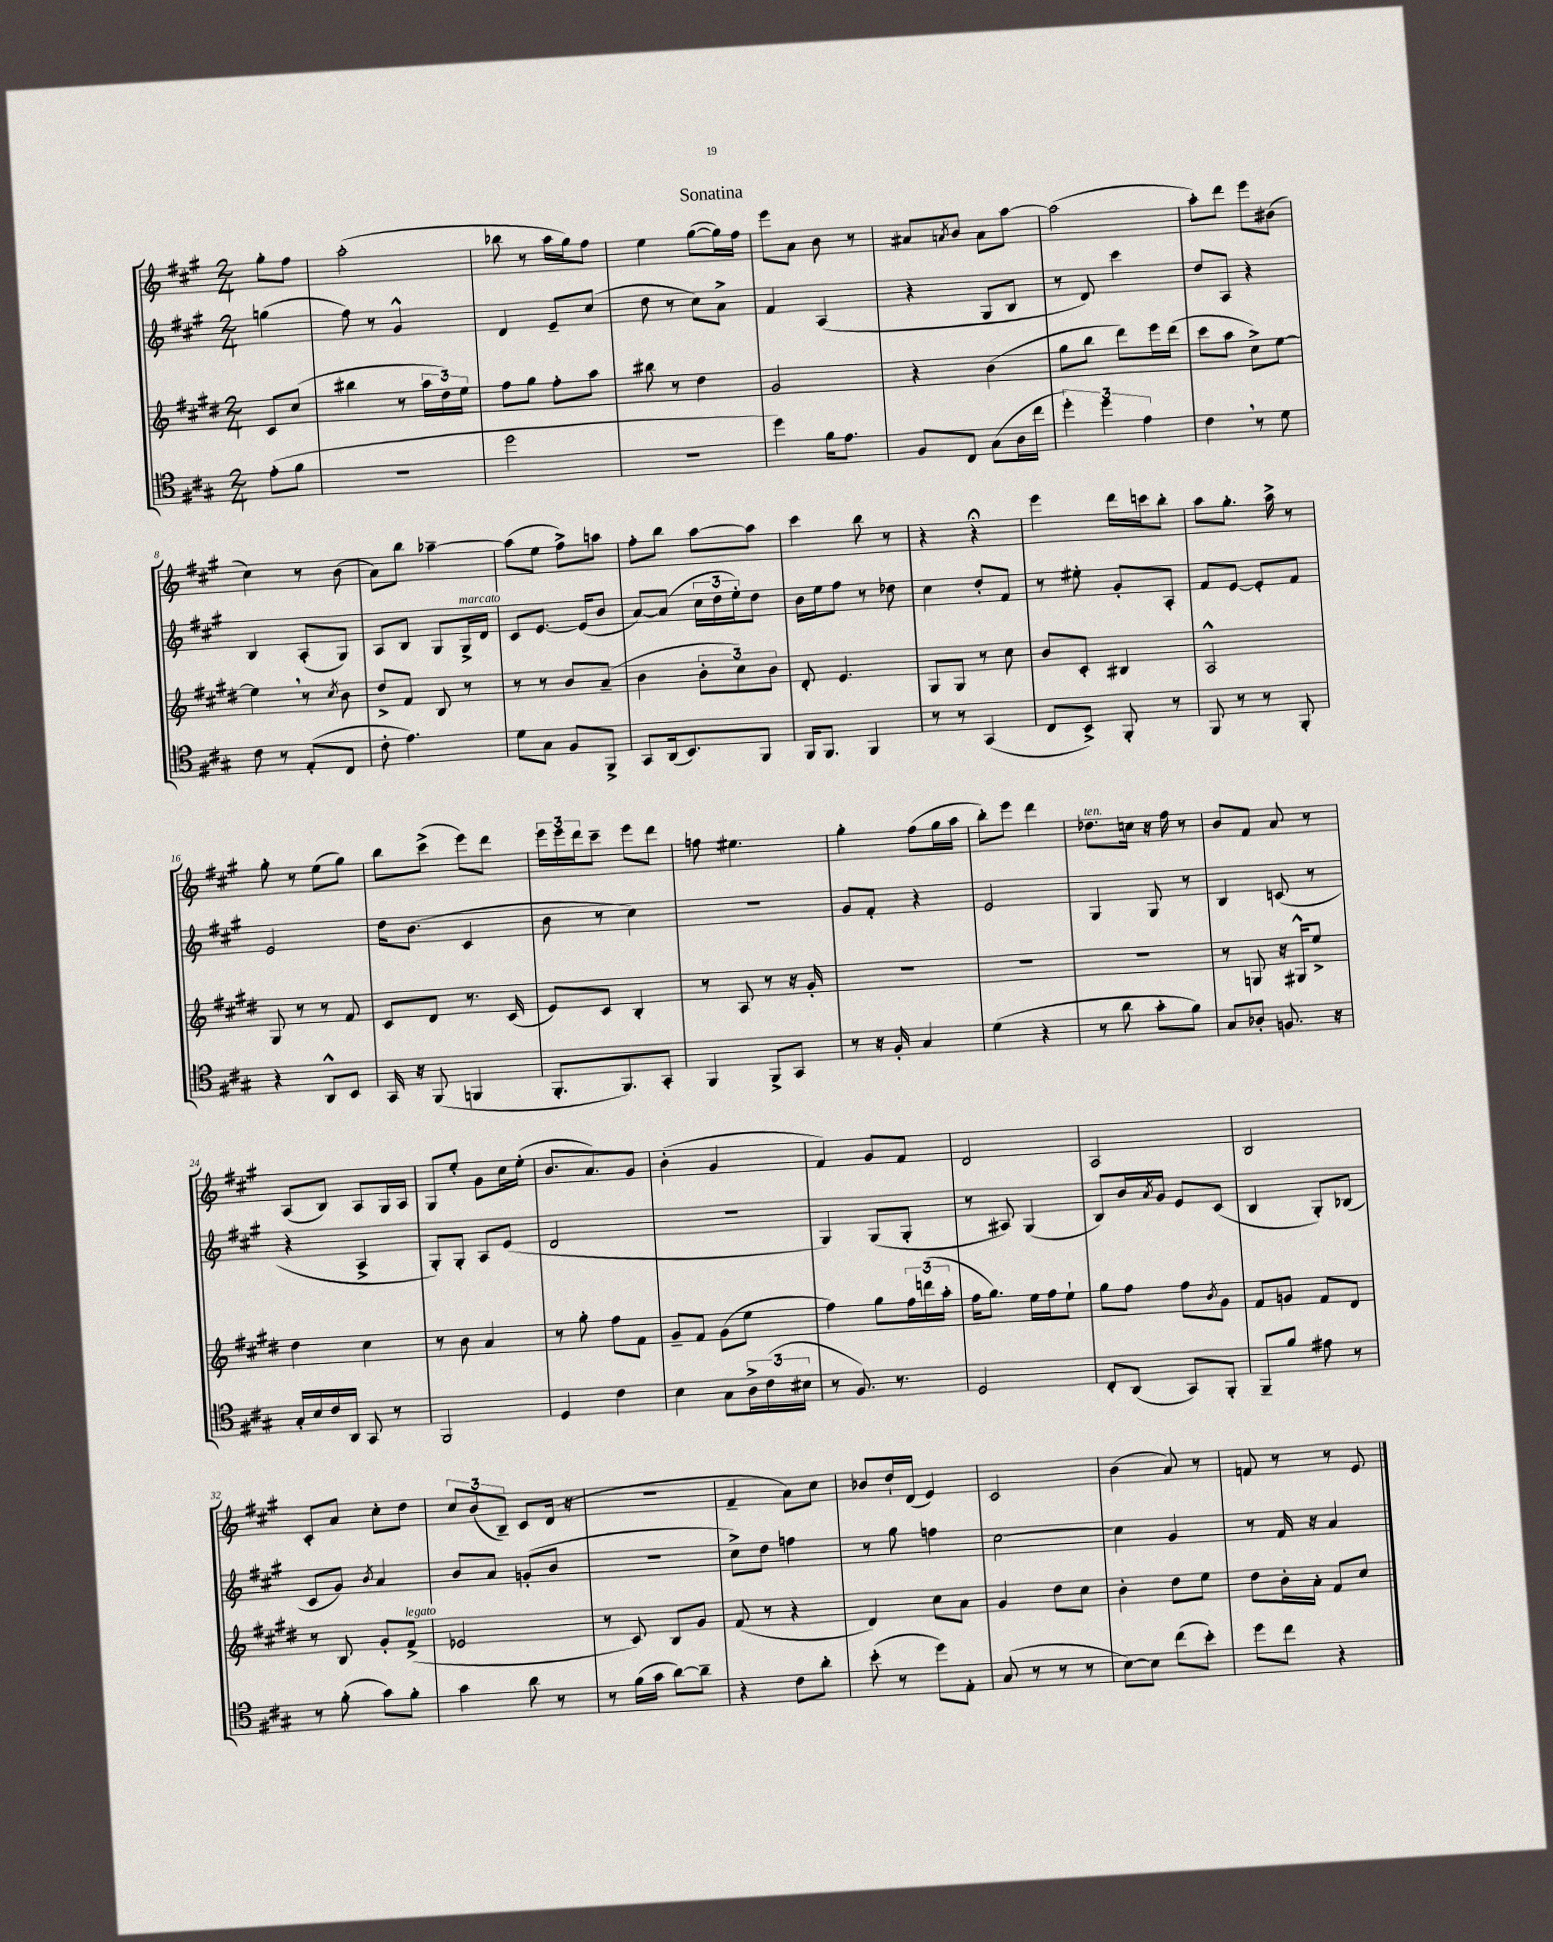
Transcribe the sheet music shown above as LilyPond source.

\header { title = "Sonatina" }
<<
\new StaffGroup <<
\new Staff = "s0" {
    \clef treble \key a \major \numericTimeSignature \time 2/4 \partial 4
    gis''8-. fis''8 |
    a''2-.( |
    bes''8 r8 a''16 gis''16) fis''8 |
    e''4 gis''8~( gis''16) fis''16 |
    e'''8 a'8 b'8 r8 |
    ais'8 \acciaccatura { a'8 } b'8 a'8 a''8~ |
    a''2( |
    a''8-.) d'''8 e'''8 bis'8( |
    cis''4) r8 b'8( |
    a'8) b''8 aes''4~-- |
    aes''8( e''8 fis''8->) a''8 |
    fis''8-. b''8 a''8~ a''8 |
    cis'''4 b''8 r8 |
    r4 r4\fermata |
    e'''4 d'''16 c'''16 b''8-. |
    a''8 gis''8.-. a''16-> r8 |
    gis''8-. r8 e''8( gis''8) |
    b''8 cis'''8->( e'''8) d'''8 |
    \tuplet 3/2 { e'''16 e'''16 d'''16 } cis'''8-- e'''8 d'''8 |
    f''8 eis''4. |
    gis''4-. fis''8( gis''16 a''16 |
    b''8-.) e'''8 d'''4 |
    des''8.^\markup { \italic "ten." } c''16 r16 fis''16 r8 |
    b'8 fis'8 a'8 r8 |
    a8( b8) a8 gis16 a16 |
    gis8 e''8-. gis'8 cis''16 e''16-.( |
    b'8. a'8.) gis'8 |
    b'4-.( gis'4 |
    fis'4) gis'8 fis'8 |
    d'2 |
    a2 |
    b2 |
    cis'8-. a'8 cis''8-. d''8 |
    \tuplet 3/2 { cis''8 b'8( b8--) } cis'8 d'16( r16 |
    R2 |
    fis'4-- a'8) cis''8 |
    bes'8 d''16-! d'16( e'4) |
    cis'2 |
    b'4( a'8) r8 |
    f'8 r8 r8 e'8 \bar "|." |
}
\new Staff = "s1" {
    \clef treble \key a \major \numericTimeSignature \time 2/4 \partial 4
    g''4( |
    fis''8) r8 gis'4-^ |
    d'4 e'8-- cis''8( |
    d''8 r8 cis''8) a'8-> |
    fis'4 a4( |
    r4 gis8 b8 |
    r8 d'8) cis'''4 |
    d''8 a8 r4 |
    b4 a8-.( gis8) |
    a8 b8 gis8 gis16->^\markup { \italic "marcato" } d'16 |
    cis'8 e'8.~ e'16( b'8 |
    a'8~) a'8( \tuplet 3/2 { cis''16 d''16 e''16-.) } d''8 |
    b'16 e''16 fis''8 r8 des''8 |
    cis''4 d''8-. fis'8 |
    r8 eis''8-. gis'8-. a8-. |
    fis'8 e'8~ e'8-. fis'8 |
    e'2 |
    d''16 b'8.( cis'4 |
    b'8 r8 cis''4) |
    R2 |
    gis'8 fis'8-. r4 |
    e'2 |
    gis4 gis8 r8 |
    b4 c'8( r8 |
    r4 a4-> |
    gis8-.) gis8-. a8 e'8( |
    d'2 |
    r2 |
    gis4) gis8( gis8-. |
    r8 ais8) gis4( |
    b8) b'16 \acciaccatura { a'8 } gis'16 e'8 cis'8( |
    b4 gis8-.) bes8( |
    cis'8 gis'8) \acciaccatura { b'8 } a'4 |
    b'8 a'8 g'8-.( b'8 |
    r2 |
    cis''8->) d''8 f''4 |
    r8 gis''8 f''4 |
    cis''2~ |
    cis''4 gis'4 |
    r8 fis'16 r16 a'4 \bar "|." |
}
\new Staff = "s2" {
    \clef treble \key e \major \numericTimeSignature \time 2/4 \partial 4
    cis'8 cis''8( |
    bis''4 r8 \tuplet 3/2 { a''16 dis''16) e''16 } |
    fis''8 gis''8 fis''8-. a''8 |
    bis''8 r8 dis''4 |
    gis'2 |
    r4 b'4( |
    gis''8 b''8 dis'''8) e'''16 dis'''16( |
    cis'''8 a''8 cis''8->) e''8~ |
    e''4 \breathe r8 \acciaccatura { cis''8 } b'8 |
    dis''8-> fis'8 b8 r8 |
    r8 r8 b'8 a'8--( |
    b'4 \tuplet 3/2 { b'8-. cis''8) b'8 } |
    dis'8-. e'4. |
    gis8 gis8 r8 cis''8 |
    b'8 cis'8-. bis4 |
    a2-^ |
    gis8 r8 r8 fis'8 |
    cis'8 dis'8 r8. cis'16( |
    e'8) cis'8 b4-. |
    r8 a8 r8 r16 gis'16-. |
    R2 |
    R2 |
    R2 |
    r8 g8 r16 gis16-^ e''8-> |
    dis''4 cis''4 |
    r8 b'8 a'4 |
    r8 gis''8-. fis''8 fis'8 |
    gis'8-- fis'8 gis'8( e''8 |
    fis''4) gis''8 \tuplet 3/2 { fis''16 d'''16( a''16-. } |
    fis''16 gis''8.) e''16 fis''16 e''8-! |
    gis''8 fis''8 fis''8 \acciaccatura { b'8 } gis'8 |
    fis'8 g'8 fis'8 dis'8 |
    r8 b8 gis'8-. fis'8->^\markup { \italic "legato" }( |
    ees'2 |
    r8 cis'8) b8 gis'8 |
    fis'8( r8 r4 |
    dis'4) cis''8 a'8 |
    gis'4 dis''8 cis''8 |
    b'4-. dis''8 e''8 |
    dis''8 b'16-. a'16-. fis'8 cis''8 \bar "|." |
}
\new Staff = "s3" {
    \clef tenor \key a \major \numericTimeSignature \time 2/4 \partial 4
    e'8-.( fis'8 |
    r2 |
    d''2 |
    R2 |
    d''4) fis'16 e'8. |
    fis8 cis8 gis8( a16 cis''16 |
    \tuplet 3/2 { d''4-.) d''4 e'4 } |
    cis'4 \breathe r8 d'8 |
    cis'8 r8 e8-.( cis8 |
    cis'8-. e'4.) |
    d'8 gis8 fis8 fis,8-> |
    gis,8 a,16( b,8.) fis,8 |
    fis,16 fis,8. fis,4 |
    r8 r8 gis,4( |
    cis8 b,8->) fis,8-. r8 |
    fis,8 r8 r8 fis,8-. |
    r4 a,8-^ b,8 |
    gis,16 r16 fis,8( f,4 |
    fis,8.-. fis,8.) gis,8-. |
    fis,4 fis,8-> gis,8 |
    r8 r16 fis16-. gis4 |
    d'4( r4 |
    r8 a'8 gis'8-. fis'8) |
    gis8 aes8-. f8. r16 |
    gis16-. b16 cis'16 a,16 gis,8 r8 |
    fis,2 |
    d4 cis'4 |
    b4 gis8 \tuplet 3/2 { a16-> cis'16( bis16 } |
    r8 fis8.) r8. |
    d2 |
    cis8-. a,8( gis,8) fis,8-. |
    fis,8-- fis'8 eis'8 r8 |
    r8 fis'8-.( gis'8) fis'8-. |
    gis'4 a'8 r8 |
    r8 fis'16( gis'16 a'8~) a'8-- |
    r4 cis'8 a'8-. |
    b'8-.( r8 d''8) e8-. |
    gis8( r8 r8 r8 |
    b8~) b8 cis''8( b'8-.) |
    d''8 cis''8 r4 \bar "|." |
}
>>
>>
